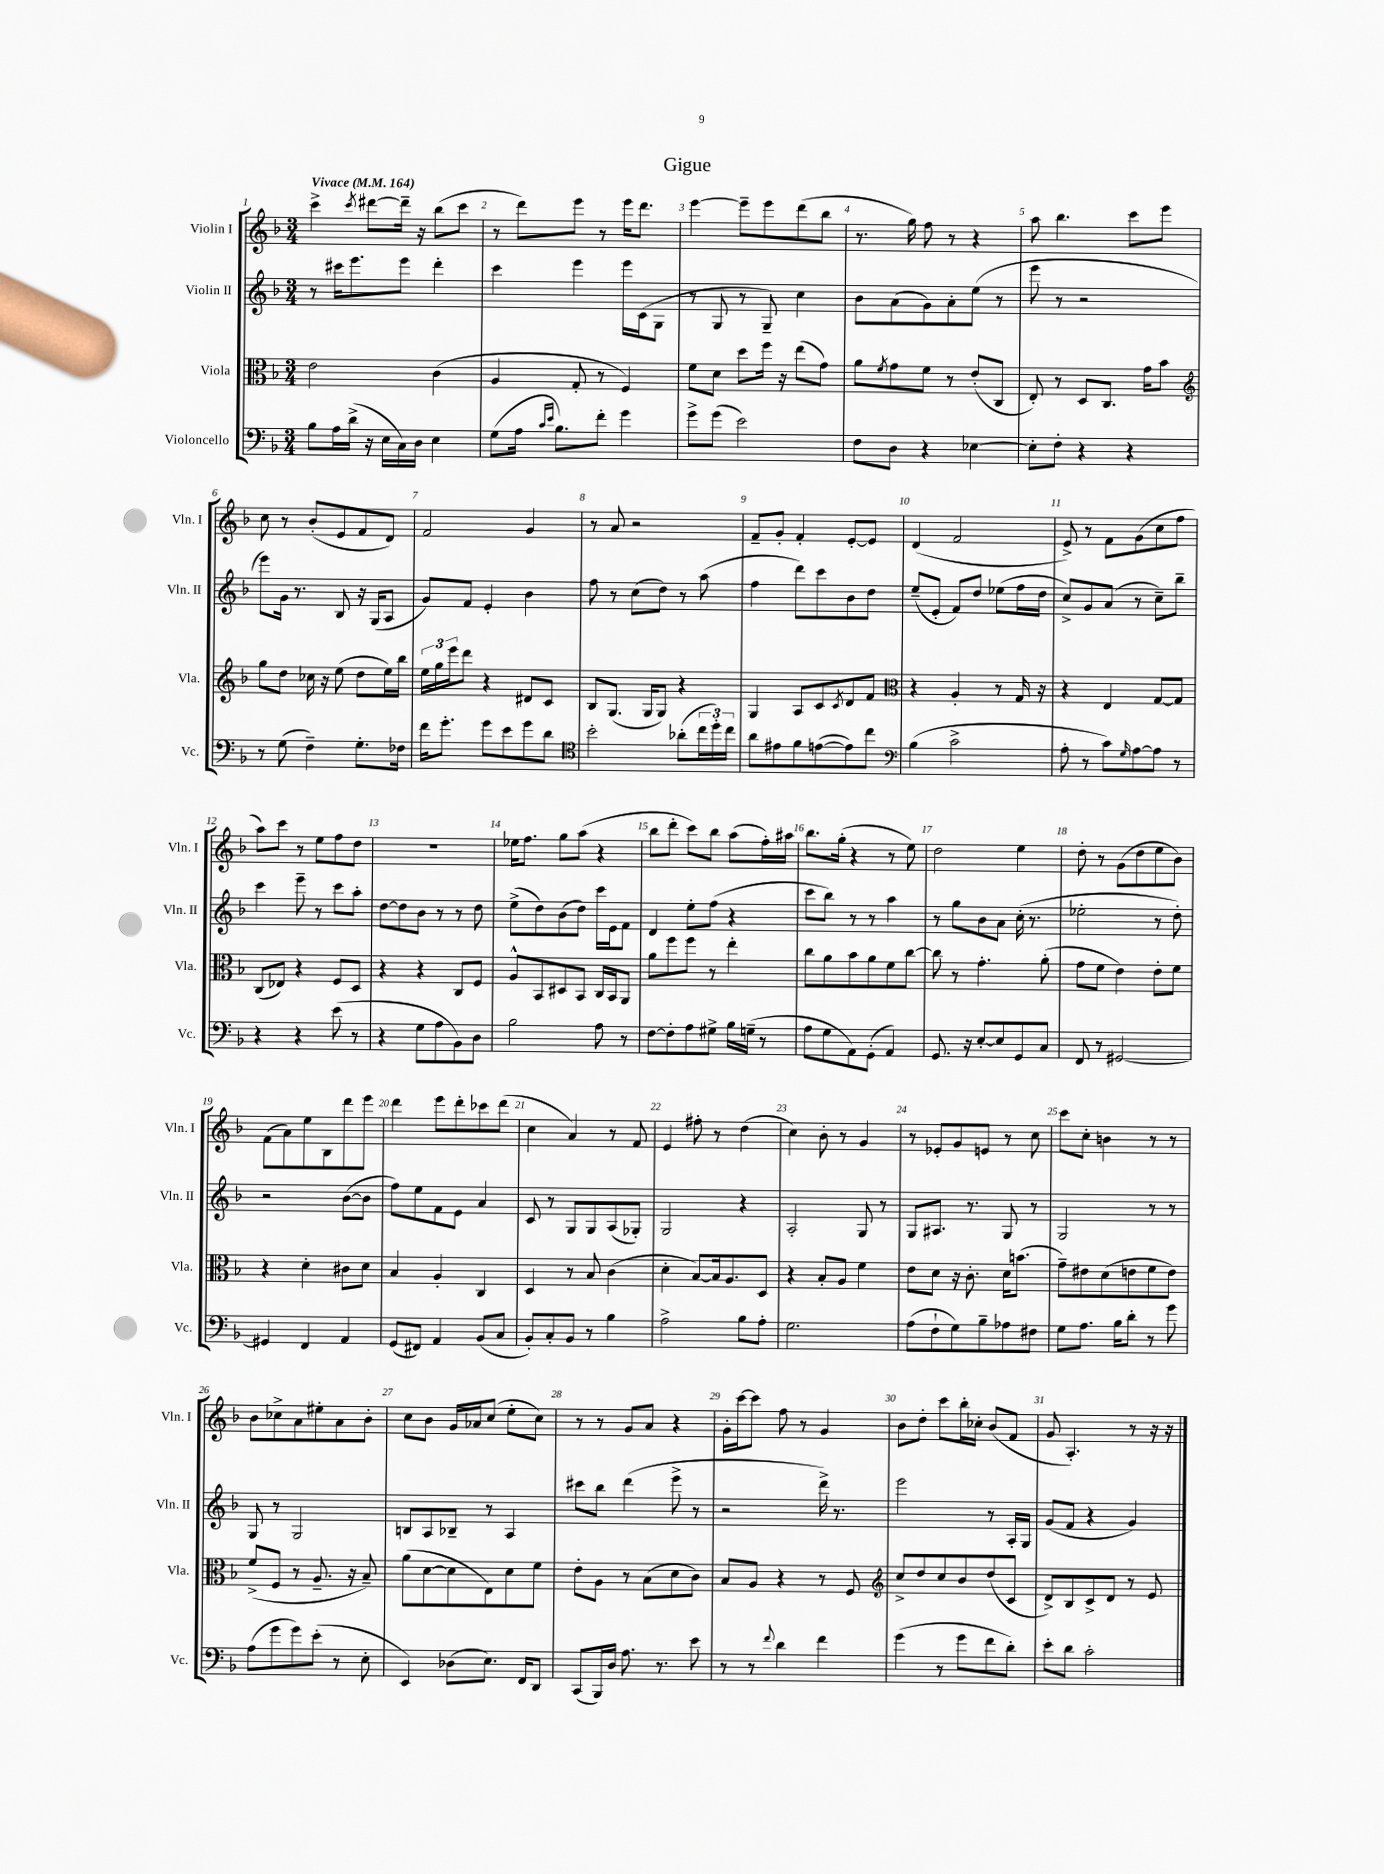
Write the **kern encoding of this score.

**kern	**kern	**kern	**kern
*part4	*part3	*part2	*part1
*staff4	*staff3	*staff2	*staff1
*I"Violoncello	*I"Viola	*I"Violin II	*I"Violin I
*I'Vc.	*I'Vla.	*I'Vln. II	*I'Vln. I
*clefF4	*clefC3	*clefG2	*clefG2
*k[b-]	*k[b-]	*k[b-]	*k[b-]
*M3/4	*M3/4	*M3/4	*M3/4
*MM164	*MM164	*MM164	*MM164
=1	=1	=1	=1
!	!	!	!LO:TX:a:B:t=Vivace
8B-\L	2e\	8r	4ccc^\
16A\L	.	16ccc#X\KL	.
(16d^\JJ	.	8.eee\	.
.	.	.	8qccc/
16r	.	.	[8ddd#X\L
16E\LL	.	.	.
16C\)	.	8eee\J	16ddd#~\Jk]
16D\JJ	.	.	16r
4E\	(4c\	4ddd'\	(8bb-\L
.	.	.	8ccc\J
=2	=2	=2	=2
(8G\L	4A/	4ccc\	8r
16A\Jk	.	.	8ddd\L)
16qqc/LL	.	.	.
16qqe/JJ	.	.	.
8.B-\L)	.	.	.
.	8G'/	4eee\	8eee\J
8f'\J	8r	.	8r
4g\	4F/)	16eee\LL	16eee\KL
.	.	(16c\J	8.ddd\J
.	.	8G\J	.
=3	=3	=3	=3
8g^\L	8f\L	8r	[4eee\
(8g\J	8d\J	8G/	.
2e\)	8dd\L	8r	8eee~\L]
.	16ff\Jk	8G~/)	8eee\
.	16r	.	.
.	(8ee\L	4cc\	(8ddd\
.	8g\J)	.	8bb-\J
=4	=4	=4	=4
8F\L	8a\L	8b-\L	8.r
.	8qf/	.	.
8D\J	8g\	(8a\	.
.	.	.	16gg\)
4r	8f\J	8g\)	8ff\
.	8r	8a'\	8r
[4E-X\	(8e'/L	(8ee\J	4r
.	8C/J	8r	.
=5	=5	=5	=5
8E-'\L]	8E'/)	8eee\	8aa\
8F'\J	8r	8r	4.bb-\
4r	8D/L	2r	.
.	8.C/J	.	.
4r	.	.	8ccc\L
.	16g\KL	.	.
.	8b-\J	.	8eee\J
!!LO:LB:g=z
=6	=6	=6	=6
*	*clefG2	*	*
8r	8gg\L	8eee\L)	8cc\
(8G\	8dd\J	16g\Jk	8r
.	.	8.r	.
4F~\)	16cc-X\	.	(8b-'/L
.	16r	.	.
.	(8ee\	8B-/	8e/
8.G'\L	8dd\L	16r	8f/
.	.	(16G/KL	.
.	16ee\L)	8A/J	8d/J)
16F-X\Jk	16bb-\JJ	.	.
=7	=7	=7	=7
16f\KL	24ee\LL	8g/L)	2f/
.	24gg\	.	.
8.g'\J	.	.	.
.	24eee\J	.	.
.	8ddd\J	8f/J	.
8g\L	4r	4e'/	.
8e\	.	.	.
8g\	8d#X/L	4b-\	4g/
8d\J	8c/J	.	.
=8	=8	=8	=8
*clefC4	*	*	*
2b-'\	8B-/L	8ff\	8r
.	(8.G/J	8r	8a/
.	.	(8cc\L	2r
.	16G/KL	.	.
.	8G/J)	8dd\J)	.
(8a-X'\L	4r	8r	.
24cc\L	.	(8aa\	.
24dd'\)	.	.	.
24cc\JJ	.	.	.
=9	=9	=9	=9
8a\L	4G/	4ff\	8f~/L
8e#X\	.	.	8g'/J
8f\	8A/L	8ddd\L)	4f'/
([8en\	8c/	8ccc\	.
.	8qc/	.	.
8e\])	8d/	8b-\	[8e'/L
8cc\J	8f/J	8dd\J	8e/J]
=10	=10	=10	=10
*clefF4	*clefC3	*	*
(4B-\	4r	(8ee~/L	(4d/
.	.	8e'/J	.
2c^\	4A'/	8f/L)	2f/
.	.	8dd/J	.
.	8r	(8ee-X\L	.
.	16G/	16ff\L	.
.	16r	16dd\JJ	.
=11	=11	=11	=11
8A'\	4r	8cc^/L)	8e^/)
8r	.	8g/	8r
8c\L)	4E/	(8a/J	8f\L
16qqG/	.	.	.
[8A\	.	8r	(8g\
8A\J]	[8G/L	8cc~\L)	8cc\
8r	8G/J]	8bb-~\J	8ff\J
!!LO:LB:g=z
=12	=12	=12	=12
4r	(8C/L	4ccc\	8aa\L)
.	8E-X/J)	.	8ccc\J
4r	4r	8eee~\	8r
.	.	8r	8ee\L
(8e\	8F/L	8ccc\L	8ff\
8r	8D/J	8aa'\J	8dd\J
=13	=13	=13	=13
4r	4r	[8dd\L	2.r
.	.	8dd\]	.
8G\L	4r	8b-\J	.
8A\	.	8r	.
8BB-\)	8C/L	8r	.
8D\J	8F/J	8dd\	.
=14	=14	=14	=14
2B-\	8A^^/L	(8ee^\L	16ee-X\KL
.	.	.	8.ff\J
.	8BB-/	8dd\)	.
.	8D#X/	(8b-\	8gg\L
.	8BB-/J	8dd\J)	(8aa\J
8A\	16C/LL	16ccc\LL	4r
.	16BB-/J	16e\J	.
8r	8AA/J	8f\J	.
=15	=15	=15	=15
[8F\L	8a\L	4d/	8bb-\L
8F'\]	8ff\	.	8ddd'\J
8A\	8ff\J	8ee'\L	8ccc\L)
8G#X^\J	8r	(8ff\J	8bb-\J
16B-\LL	4ee'\	4r	(8aa\L
(16Gn~\JJ	.	.	.
8r	.	.	16ff'\L)
.	.	.	16aa#X\JJ
=16	=16	=16	=16
8A\L	8cc\L	8ccc\L	8.bb-\L
8G\	8a\	8bb-\J)	.
.	.	.	(16gg'\Jk
8AA\)	8b-\	8r	4r
(8GG'\J	8a\	8r	.
4AA/)	8f\	4aa\	8r
.	[8cc\J	.	8ee\)
=17	=17	=17	=17
8.GG/	8cc\]	8r	2dd\
.	8r	8gg\L	.
16r	.	.	.
[8E'/L	4.g'\	8b-\	.
8E/]	.	8a\J	.
8GG/	.	(16cc'\	4ee\
.	.	8.r	.
8C/J	(8a'\	.	.
=18	=18	=18	=18
8FF/	8g\L	2ee-X'\	8dd'\
8r	8f\J	.	8r
[2GG#X/	4e\)	.	(8g\L
.	.	.	8dd\
.	8e'\L	8r	8ee\
.	8f\J	8dd'\)	8b-\J)
!!LO:LB:g=z
=19	=19	=19	=19
4GG#X/]	4r	2r	(8f\L
.	.	.	8a\)
4FF/	4d'\	.	8ee\
.	.	.	8B-\
4AA/	8c#X\L	([8b-\L	8ddd\
.	8d\J	8b-\J]	8eee\J
=20	=20	=20	=20
(8GG/L	4B-/	8ff\L)	4ddd\
8FF#X/J)	.	8ee\	.
4AA/	4A'/	8f\	8eee\L
.	.	8e\J	8ddd'\
(8BB-/L	4C/	4a/	8ccc-X\
8C/J	.	.	(8ddd\J
=21	=21	=21	=21
8BB-'/L)	4D/	8c/	4cc\
8C'/	.	8r	.
8BB-/J	8r	8G/L	4a/)
8r	8B-/	8G/	.
4B-\	(4c\	(8A/	8r
.	.	8G-X'/J)	8f/
=22	=22	=22	=22
2A^\	4d'\	2G/	4e/
.	[8B-/L)	.	8ff#X'\
.	16B-/k]	.	8r
.	8.A/	.	.
8B-\L	.	4r	(4dd\
8A'\J	8D/J	.	.
=23	=23	=23	=23
2.G\	4r	2A'/	4cc\)
.	8B-'/L	.	8b-'\
.	8A/J	.	8r
.	4f\	8G/	4g/
.	.	8r	.
=24	=24	=24	=24
(8A\L	8e\L	8G/L	8r
8F`\	8d\J	8.A#X/J	8e-X'/L
8G\)	16r	.	8g/
.	8.c'\	8.r	.
8B-~\	.	.	8en/J
8A-X\	16d\KL	8G/	8r
.	(8.bn\J	.	.
8F#X\J	.	8r	8cc\
=25	=25	=25	=25
8G\L	8g~\L)	2G/	8ccc\L
8.A\J	8e#X\	.	8cc'\J
.	(8d\	.	4bn\
16B-\KL	.	.	.
8d'\J	8en\	.	.
8r	8f\	8r	8r
8g\	8e\J)	8r	8r
!!LO:LB:g=z
=26	=26	=26	=26
(8A\L	(8f^/L	8G/	8b-\L
8g\	8F/J	8r	8cc-X^\
8g\)	8r	2G/	8a\
(8e'\J	8.A~/	.	8ee#X'\
8r	.	.	8a\
.	16r	.	.
8E'\	8B-~/)	.	8b-'\J
=27	=27	=27	=27
4EE/)	(8a\L	8Bn/L	8cc\L
.	[8d\	8A/	8b-\J
(8D-X\L	8d\]	8B-X~/J	16g/LL
.	.	.	16a-X/J
8.E\J)	8E\)	8r	(8cc/J
.	8d\	4A/	8ee'\L
16FF/KL	.	.	.
8DD/J	8f\J	.	8cc\J)
=28	=28	=28	=28
(8CC/L	8e'\L	8ccc#X\L	8r
16BBB-/L)	8A\J	8bb-\J	8r
16D/JJ	.	.	.
8.A\	8r	(4ddd\	8g/L
.	(8B-\L	.	8a/J
8.r	.	.	.
.	8d\	8eee^\	4r
8e\	8c\J)	8r	.
=29	=29	=29	=29
8r	8B-/L	2r	16g'\LL
.	.	.	[16ccc\J
8r	8A/J	.	8ccc\J]
8qqf/	.	.	.
4d\	4r	.	8ff\
.	.	.	8r
4f\	8r	16ddd^\)	4g/
.	.	8.r	.
.	8F/	.	.
=30	=30	=30	=30
*	*clefG2	*	*
(4g\	8cc^/L	2eee\	8b-\L
.	8dd/	.	8dd'\J
8r	8cc/	.	8ccc\L
8g\L	8b-/	.	16bb-'\L
.	.	.	16cc-X'\JJ
8f\	(8dd/	8r	(8b-/L
8d'\J)	8c/J	16A'/LL	8f/J
.	.	16G/JJ	.
=31	=31	=31	=31
8e'\L	8d^/L)	(8g/L	8g/
8d\J	8B-/	8f/J	4.A'/)
2c'\	8c^/	4r	.
.	8d/J	.	.
.	8r	4g/)	8r
.	8e/	.	16r
.	.	.	16r
==	==	==	==
*-	*-	*-	*-
